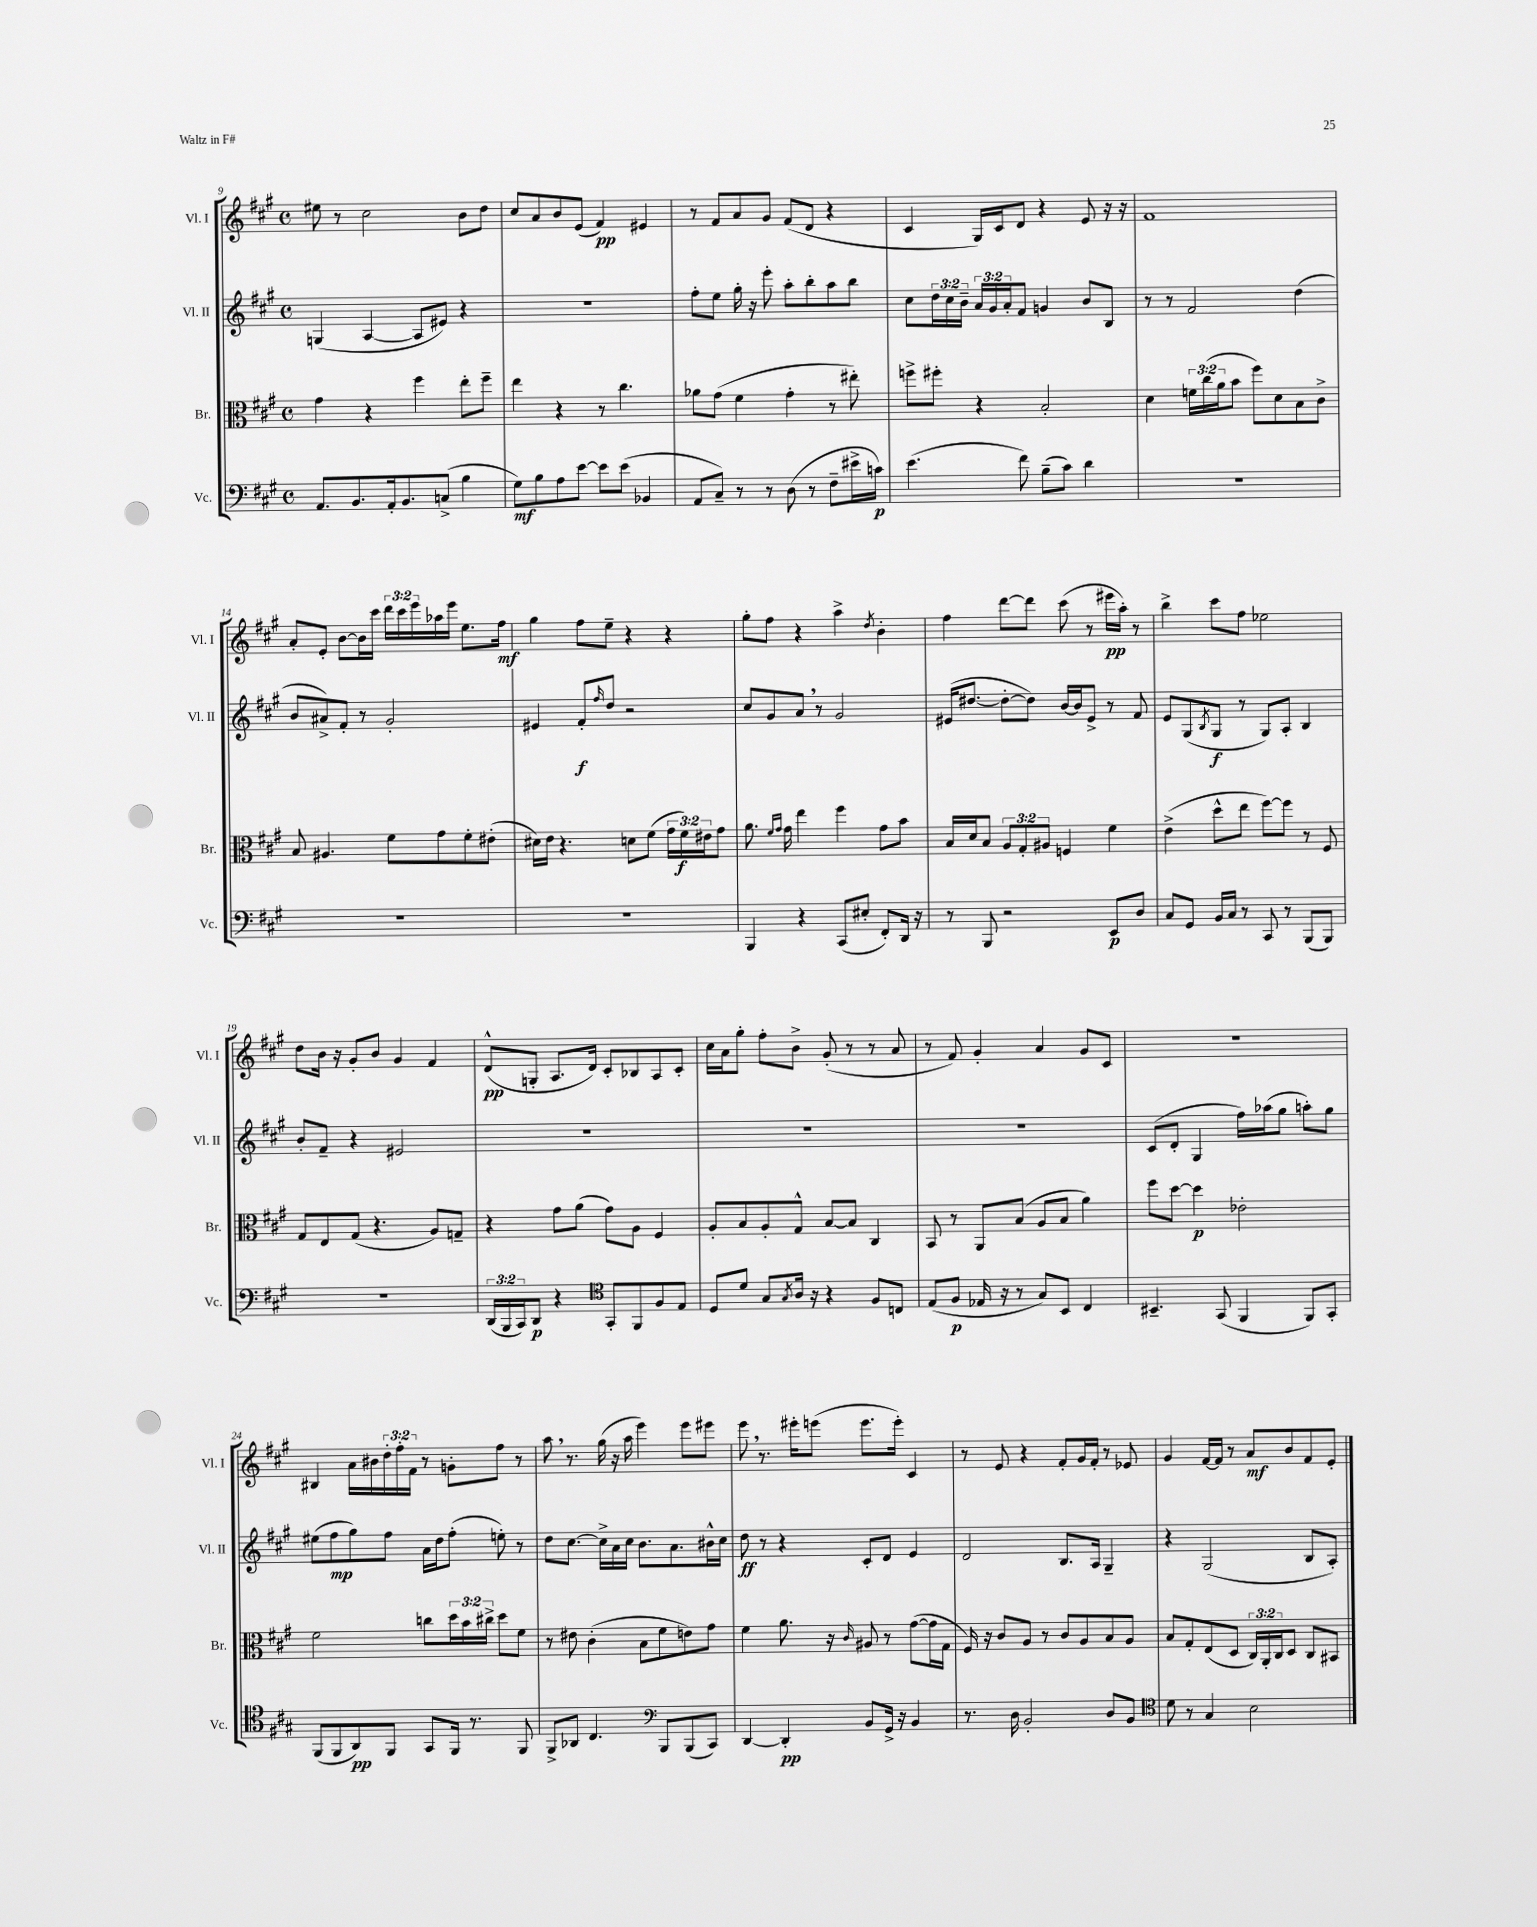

**kern	**kern	**kern	**kern
*staff4	*staff3	*staff2	*staff1
*clefF4	*clefC3	*clefG2	*clefG2
*k[f#c#g#]	*k[f#c#g#]	*k[f#c#g#]	*k[f#c#g#]
*M4/4	*M4/4	*M4/4	*M4/4
*met(c)	*met(c)	*met(c)	*met(c)
8.AA/L	4g#\	(4G/	8ee#\
.	.	.	8r
8.BB/	.	.	.
.	4r	[4A/	2cc#\
16AA'/k	.	.	.
8.BB/	.	.	.
.	4ff#\	8A/]L	.
(8C^/J	.	8e#/J)	.
4B\	8ee'\L	4r	8b\L
.	8ff#~\J	.	8dd\J
=	=	=	=
8G#\L)	4ee\	1r	8cc#/L
8B\	.	.	8a/
8A\	4r	.	8b/
[8e\J	.	.	(8e/J
8e\]L	8r	.	4f#/)
(8e\J	4.cc#\	.	.
4BB-/	.	.	4e#/
=	=	=	=
8AA/L	8a-\L	8ff#'\L	8r
8C#~/J)	(8g#\J	8ee\J	8f#/L
8r	4f#\	16gg#'\	8a/
.	.	16r	.
8r	.	8eee'\	8g#/J
(8D\	4g#'\	8aa'\L	(8f#/L
8r	.	8bb'\	8d/J
8F#~\L	8r	8aa\	4r
16e#^\L	8ee#'\)	8bb\J	.
16c\JJ)	.	.	.
=	=	=	=
(4.e\	8ff^\L	8cc#\L	4c#/
.	8ff#'\J	24dd\L	.
.	.	24cc#\	.
.	.	24b~\JJ	.
.	4r	24a/LL	16G#/LL)
.	.	24g#/	.
.	.	.	16c#/J
.	.	24a'/J	.
8f#\)	.	8f#/J	8d/J
(8B~\L	2B'/	4g/	4r
8c#\J)	.	.	.
4d\	.	8b/L	8e/
.	.	8B/J	16r
.	.	.	16r
=	=	=	=
1r	4d\	8r	1f#
.	.	8r	.
.	24f\LL	2f#/	.
.	(24cc#\	.	.
.	24a\J	.	.
.	8b\J	.	.
.	8ff#\L)	.	.
.	8d\	.	.
.	8B\	(4dd\	.
.	8c#^\J	.	.
=	=	=	=
1r	8B/	8b/L	8a'/L
.	4.A#/	8a#^/)	8e'/J
.	.	8f#'/J	[8b\L
.	.	8r	16b\]L
.	.	.	16ccc#\JJ
.	8f#\L	2g#'/	24ddd\LL
.	.	.	24ccc#\
.	.	.	24eee\
.	8g#\	.	16aa-\
.	.	.	16eee\JJ
.	8f#'\	.	8.ee\L
.	(8e#'\J	.	.
.	.	.	16ff#\Jk
=	=	=	=
1r	16d#\LL)	4e#/	4gg#\
.	16e\JJ	.	.
.	4.r	.	.
.	.	8f#'/L	8ff#\L
.	.	16qqff#/	.
.	.	8dd/J	8ee~\J
.	8d\L	2r	4r
.	(8f#\J	.	.
.	24g#\LL	.	4r
.	24f#\)	.	.
.	24e#\J	.	.
.	8g#\J	.	.
=	=	=	=
4BBB/	8.a\	8cc#/L	8gg#'\L
.	.	8g#/	8ff#\J
.	16qqf#/LL	.	.
.	16qqg#/JJ	.	.
.	16g#\	.	.
4r	4ee\	8a/J	4r
.	.	8r	.
(8CC#/L	4ff#\	2g#/	4aa^\
8E#'/J	.	.	.
.	.	.	8qdd/
8FF#'/L)	8g#\L	.	4b'\
16DD/Jk	8b\J	.	.
16r	.	.	.
=	=	=	=
8r	16B/LL	(16e#/LK	4ff#\
.	16d/J	[8.dd#/J	.
8BBB/	8B/J	.	.
2r	12A/L	8dd#'\_L	[8ddd\L
.	12G#'/	.	.
.	.	8dd#\]J)	8ddd\]J
.	12A#/J	.	.
.	4F/	[16b/LL	(8ccc#\
.	.	16b/]J	.
.	.	8e#^/J	8r
8EE/L	4f#\	8r	16eee#\LL
.	.	.	16aa'\JJ)
8D/J	.	8f#/	8r
=	=	=	=
8C#/L	(4e^\	8e/L	4bb^\
8GG#/J	.	(8G#/	.
.	.	8qB/	.
16BB/LL	8dd^^\L	8G#/J	8ccc#\L
16C#/JJ	.	.	.
8r	8ee\J	8r	8ff#\J
8CC#/	[8ff#\L)	8G#/L)	2ee-\
8r	8ff#\]J	8A'/J	.
(8BBB/L	8r	4B/	.
8BBB/J)	8F#/	.	.
=	=	=	=
1r	8G#/L	8b'/L	8dd\L
.	8E/	8f#~/J	16b\Jk
.	.	.	16r
.	(8G#/J	4r	8g#'/L
.	4.r	.	8b/J
.	.	2e#/	4g#/
.	8A/L)	.	4f#/
.	8G~/J	.	.
=	=	=	=
(24DD/LL	4r	1r	(8d^^/L
24BBB/	.	.	.
24CC#/J)	.	.	.
8DD/J	.	.	8G'/J
4r	8g#\L	.	8.A/L
.	(8a\J	.	.
.	.	.	16d/Jk)
*clefC4	*	*	*
8GG#'/L	8g#\L)	.	8c#'/L
8FF#/	8A\J	.	8B-/
8F#/	4F#/	.	8A/
8E/J	.	.	8c#'/J
=	=	=	=
8D/L	8A'/L	1r	16cc#\LL
.	.	.	16a\J
8d/J	8B/	.	8gg#'\J
8G#/L	8A'/	.	8ff#'\L
8qG#/	.	.	.
16A/Jk	8G#^^/J	.	8b^\J
16r	.	.	.
4r	[8B/L	.	(8g#'/
.	8B/]J	.	8r
8F#/L	4C#/	.	8r
8C/J	.	.	8a/
=	=	=	=
(8E/L	8BB/	1r	8r
8F#/J	8r	.	8f#/)
16E-/	8AA/L	.	4g#'/
16r	.	.	.
8r	(8B/J	.	.
8G#/L)	8A/L	.	4a/
8BB/J	8B/J	.	.
4C#/	4a\)	.	8g#/L
.	.	.	8c#/J
=	=	=	=
4.BB#~/	8ff#\L	(8c#/L	1r
.	[8dd\J	8d'/J	.
.	4dd\]	4G#/	.
(8GG#/	.	.	.
4FF#/	2e-'\	16ff#\LL)	.
.	.	(16aa-\J	.
.	.	8gg#\J	.
8FF#/L)	.	8aa'\L)	.
8GG#'/J	.	8gg#\J	.
=	=	=	=
(8FF#/L	2f#\	(8ee#\L	4B#/
8FF#/	.	8ff#\	.
8AA/)	.	8gg#\)	16a\LL
.	.	.	16b#\
8FF#/J	.	8ff#\J	24dd'\
.	.	.	24ff#'\
.	.	.	24f#\JJ
8GG#/L	8cc\L	16a\LL	8r
.	.	16dd\J	.
16FF#/Jk	24dd\L	(8ff#'\J	8g'\L
.	24b\	.	.
8.r	.	.	.
.	24cc#^\JJ	.	.
.	8dd\L	8ee'\)	8ff#\J
8FF#/	8f#\J	8r	8r
=	=	=	=
8FF#^/L	8r	8dd\L	8aa\
8AA-/J	8e#\	[8.cc#\J	8.r
4.C#/	(4c#'\	.	.
.	.	16cc#^\]LL	(16gg#\
.	.	16a\	16r
.	.	16cc#\JJ	16aa\
.	8B\L	8.b\L	4eee\)
*clefF4	*	*	*
8BBB/L	8f#\	.	.
.	.	8.a\	.
(8BBB/	8e\)	.	8eee\L
8CC#/J)	8g#\J	16b#^^\L	8eee#\J
.	.	16cc#\JJ	.
=	=	=	=
[4DD/	4f#\	8dd\	8eee\
.	.	8r	8.r
4DD'/]	8.a\	4r	.
.	.	.	16eee#'\LK
.	.	.	(8eee\J
.	16r	.	.
.	16qqc#/	.	.
8BB/L	8A#/	8c#'/L	8.eee\L
16GG#^/Jk	8r	8d/J	.
16r	.	.	16eee'\Jk)
4BB/	([8g#\L	4e/	4c#/
.	16g#\]L	.	.
.	16G#\JJ	.	.
=	=	=	=
8.r	16F#/)	2d/	8r
.	16r	.	.
.	8c#/L	.	8e/
16D\	.	.	.
2BB'/	8A/J	.	4r
.	8r	.	.
.	8c#/L	8.B/L	8f#'/L
.	8A/	.	16g#/L
.	.	16A/Jk	16f#'/JJ
8D/L	8B/	4G#~/	8r
8BB/J	8A/J	.	8e-/
=	=	=	=
*clefC4	*	*	*
8d\	8B/L	4r	4g#/
8r	8G#'/	.	.
4G#/	(8E/	(2G#/	[16f#/LL
.	.	.	16f#/]JJ
.	8D/J	.	8r
2B\	24C#/LL)	.	8a/L
.	24AA'/	.	.
.	24C#/J	.	.
.	8D/J	.	8b/
.	8C#/L	8B/L	8f#/
.	8BB#/J	8A'/J)	8e'/J
==	==	==	==
*-	*-	*-	*-
